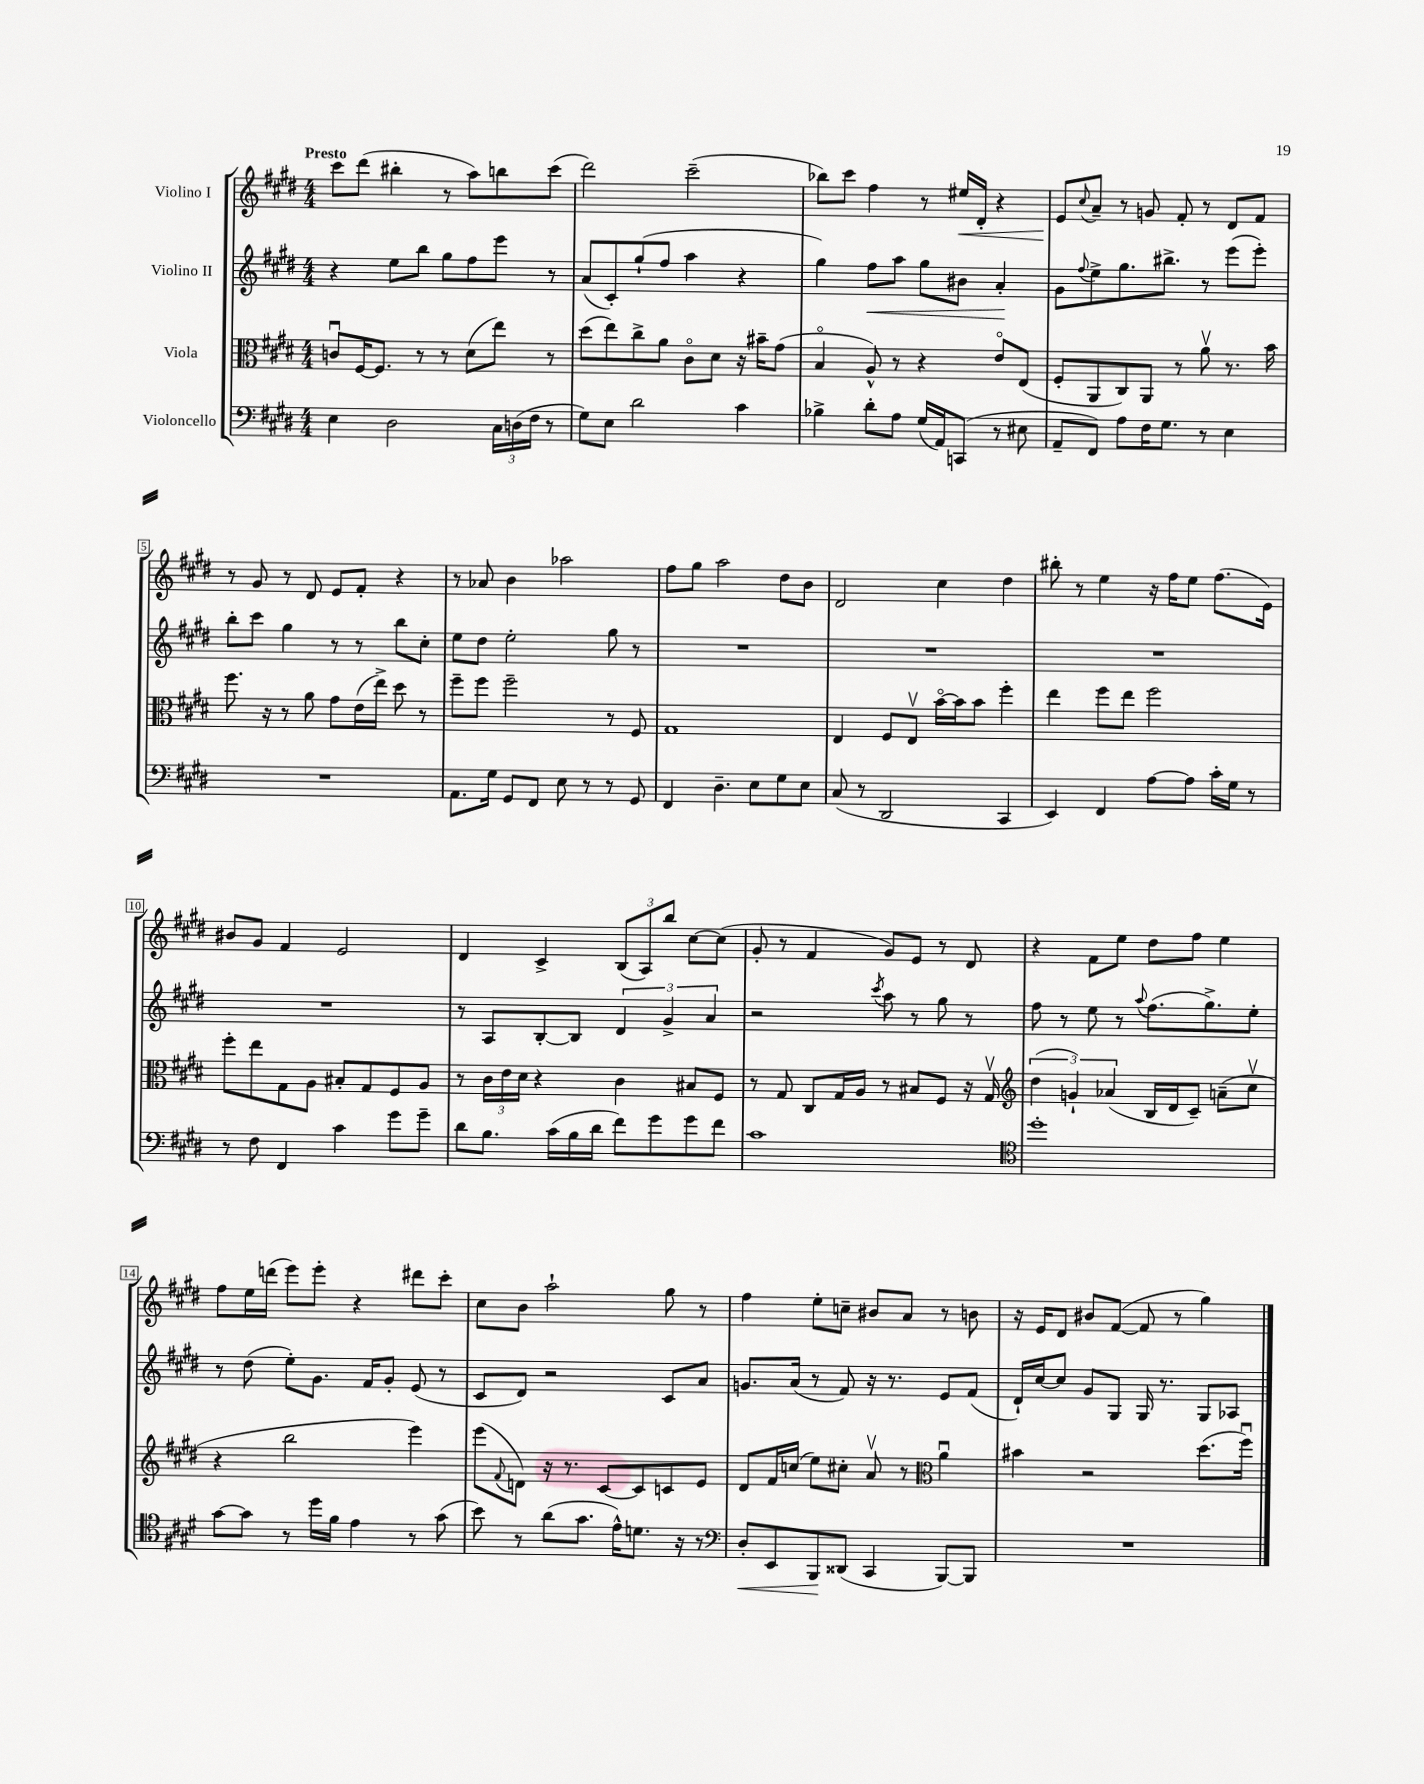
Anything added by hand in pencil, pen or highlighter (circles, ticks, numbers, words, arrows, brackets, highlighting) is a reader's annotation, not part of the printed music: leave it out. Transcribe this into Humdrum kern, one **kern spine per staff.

**kern	**dynam	**kern	**kern	**dynam	**kern	**dynam
*part4	*part4	*part3	*part2	*part2	*part1	*part1
*staff4	*staff4	*staff3	*staff2	*staff2	*staff1	*staff1
*I"Violoncello	*	*I"Viola	*I"Violino II	*	*I"Violino I	*
*clefF4	*	*clefC3	*clefG2	*	*clefG2	*
*k[f#c#g#d#]	*	*k[f#c#g#d#]	*k[f#c#g#d#]	*	*k[f#c#g#d#]	*
*M4/4	*	*M4/4	*M4/4	*	*M4/4	*
=1	=1	=1	=1	=1	=1	=1
!	!	!	!	!	!LO:TX:a:B:t=Presto	!
4E\	.	8cnu/L	4r	.	8ccc#\L	.
.	.	[16F#/K	.	.	(8ddd#\J	.
.	.	8.F#/J]	.	.	.	.
2D#\	.	.	8ee\L	.	4bb#X'\	.
.	.	8r	8bb\J	.	.	.
.	.	8r	8gg#\L	.	8r	.
.	.	(8d#\L	8ff#\	.	8aa\L)	.
24C#\LL	.	8ee\J)	8eee\J	.	8bbn\	.
(24Dn\	.	.	.	.	.	.
24F#\JJ	.	.	.	.	.	.
8r	.	8r	8r	.	(8ccc#\J	.
=2	=2	=2	=2	=2	=2	=2
8G#\L)	.	(8dd#\L	(8a/L	.	2ddd#\)	.
8E\J	.	8ee\)	8c#'/)	.	.	.
2d#\	.	8cc#^\	(8gg#`/	.	.	.
.	.	8a\J	8ff#/J	.	.	.
.	.	8c#\L	4aa\	.	(2ccc#~\	.
.	.	8d#\J	.	.	.	.
4c#\	.	16r	4r	.	.	.
.	.	16b#X~\KL	.	.	.	.
.	.	(8g#\J	.	.	.	.
=3	=3	=3	=3	=3	=3	=3
4B-X^\	.	4B/	4gg#\)	.	8bb-X\L)	.
.	.	.	.	.	8ccc#\J	.
!	!	!	!	!LO:HP:b	!	!
8d#'\L	.	8A^^/)	8ff#\L	<	4ff#\	.
8A\J	.	8r	8aa\J	.	.	.
(16G#/LL	.	4r	8gg#\L	.	8r	.
16AA/J)	.	.	.	.	.	.
!	!	!	!	!	!	!LO:HP:b
(8CCn/J	.	.	8b#X\J	.	16ee#X/LL	<
.	.	.	.	.	16d#'/JJ	.
8r	.	8e/L	4a'/	.	4r	.
8E#X\	.	(8E/J	.	.	.	.
.	.	.	.	[	.	.
=4	=4	=4	=4	=4	=4	=4
8AA~/L	.	8F#'/L	8g#\L	.	8e/L	.
.	.	.	8qqff#/	.	8qqcc#/	.
8FF#/J)	.	8AA/	8ee^\	.	8a~/J	[
8A\L	.	8C#/)	8.gg#\	.	8r	.
16F#\K	.	8AA/J	.	.	8gn/	.
8.G#\J	.	.	8.bb#X^\J	.	.	.
.	.	8r	.	.	8f#'/	.
8r	.	8av\	8r	.	8r	.
4E\	.	8.r	(8eee\L	.	8d#/L	.
.	.	.	8eee'\J)	.	8f#/J	.
.	.	16b\	.	.	.	.
!!LO:LB:g=z
=5	=5	=5	=5	=5	=5	=5
1r	.	8.ff#\	8bb'\L	.	8r	.
.	.	.	8ccc#\J	.	8g#/	.
.	.	16r	.	.	.	.
.	.	8r	4gg#\	.	8r	.
.	.	8a\	.	.	8d#/	.
.	.	8g#\L	8r	.	8e/L	.
.	.	(16e\L	8r	.	8f#'/J	.
.	.	16ee^\JJ)	.	.	.	.
.	.	8dd#\	8bb\L	.	4r	.
.	.	8r	8cc#'\J	.	.	.
=6	=6	=6	=6	=6	=6	=6
8.AA\L	.	8ff#~\L	8ee\L	.	8r	.
.	.	8ff#\J	8dd#\J	.	8a-X/	.
16G#\Jk	.	.	.	.	.	.
8GG#/L	.	2ff#~\	2ee'\	.	4b\	.
8FF#/J	.	.	.	.	.	.
8E\	.	.	.	.	2aa-X\	.
8r	.	.	.	.	.	.
8r	.	8r	8gg#\	.	.	.
8GG#/	.	8F#/	8r	.	.	.
=7	=7	=7	=7	=7	=7	=7
4FF#/	.	1G#	1r	.	8ff#\L	.
.	.	.	.	.	8gg#\J	.
4.D#~\	.	.	.	.	2aa\	.
8E\L	.	.	.	.	.	.
8G#\	.	.	.	.	8dd#\L	.
8E\J	.	.	.	.	8b\J	.
=8	=8	=8	=8	=8	=8	=8
(8C#/	.	4E/	1r	.	2d#/	.
8r	.	.	.	.	.	.
2DD#/	.	8F#/L	.	.	.	.
.	.	8Ev/J	.	.	.	.
.	.	[16b\LL	.	.	4cc#\	.
.	.	16b\J]	.	.	.	.
.	.	8b\J	.	.	.	.
4CC#/	.	4ff#'\	.	.	4dd#\	.
=9	=9	=9	=9	=9	=9	=9
4EE/)	.	4ee\	1r	.	8bb#X'\	.
.	.	.	.	.	8r	.
4FF#/	.	8ff#\L	.	.	4ee\	.
.	.	8ee\J	.	.	.	.
[8A\L	.	2ff#\	.	.	16r	.
.	.	.	.	.	16ff#\KL	.
8A\J]	.	.	.	.	8ee\J	.
16c#'\LL	.	.	.	.	(8.ff#\L	.
16G#\JJ	.	.	.	.	.	.
8r	.	.	.	.	.	.
.	.	.	.	.	16e\Jk)	.
!!LO:LB:g=z
=10	=10	=10	=10	=10	=10	=10
8r	.	8ff#'\L	1r	.	8b#X/L	.
8F#\	.	8ee\	.	.	8g#/J	.
4FF#/	.	8G#\	.	.	4f#/	.
.	.	8A\J	.	.	.	.
4c#\	.	8B#X'/L	.	.	2e/	.
.	.	8G#/	.	.	.	.
8g#\L	.	8F#/	.	.	.	.
8g#~\J	.	8A/J	.	.	.	.
=11	=11	=11	=11	=11	=11	=11
8d#\L	.	8r	8r	.	4d#/	.
8.B\J	.	24c#\LL	8A/L	.	.	.
.	.	24e\	.	.	.	.
.	.	24d#\JJ	.	.	.	.
.	.	4r	[8B'/	.	4c#^/	.
(16c#\LL	.	.	.	.	.	.
16B\	.	.	8B/J]	.	.	.
16d#\JJ	.	.	.	.	.	.
8f#\L)	.	4c#\	6d#/	.	(12B/L	.
.	.	.	.	.	12A/)	.
8g#\	.	.	.	.	.	.
.	.	.	6g#^/	.	12bb/J	.
8g#\	.	8B#X/L	.	.	[8cc#\L	.
.	.	.	6a/	.	.	.
8f#\J	.	8F#/J	.	.	(8cc#\J]	.
=12	=12	=12	=12	=12	=12	=12
1c#	.	8r	2r	.	8g#'/	.
.	.	8G#/	.	.	8r	.
.	.	8C#/L	.	.	4f#/	.
.	.	16G#/L	.	.	.	.
.	.	16A/JJ	.	.	.	.
.	.	.	8qccc#/	.	.	.
.	.	8r	8aa\	.	8g#/L)	.
.	.	8B#X/L	8r	.	8e/J	.
.	.	8F#/J	8gg#\	.	8r	.
.	.	16r	8r	.	8d#/	.
.	.	16G#v/	.	.	.	.
=13	=13	=13	=13	=13	=13	=13
*clefC4	*	*clefG2	*	*	*	*
1dd#'	.	(6dd#\	8ff#\	.	4r	.
.	.	.	8r	.	.	.
.	.	6gn`/)	.	.	.	.
.	.	.	8ee\	.	8f#\L	.
.	.	(6a-X/	.	.	.	.
.	.	.	8r	.	8ee\J	.
.	.	.	8qqaa/	.	.	.
.	.	16B/LL	(8.ff#\L	.	8dd#\L	.
.	.	16d#/J	.	.	.	.
.	.	8c#~/J)	.	.	8ff#\J	.
.	.	.	8.gg#^\)	.	.	.
.	.	(8an~\L	.	.	4ee\	.
.	.	8cc#v\J	8ee'\J	.	.	.
!!LO:LB:g=z
=14	=14	=14	=14	=14	=14	=14
[8g#\L	.	4r	8r	.	8ff#\L	.
8g#\J]	.	.	(8dd#\	.	16ee\L	.
.	.	.	.	.	(16dddn\JJ	.
8r	.	2bb\	8ee'\L)	.	8eee\L)	.
16dd#\LL	.	.	8.g#\J	.	8eee'\J	.
16f#\JJ	.	.	.	.	.	.
4e\	.	.	.	.	4r	.
.	.	.	16f#/KL	.	.	.
.	.	.	8g#'/J	.	.	.
8r	.	4eee\)	(8e/	.	8ddd#X\L	.
(8g#\	.	.	8r	.	8ccc#'\J	.
=15	=15	=15	=15	=15	=15	=15
8b\)	.	(8eee\L	8c#/L	.	8cc#\L	.
.	.	8qqf#/	.	.	.	.
8r	.	8dn\J)	8d#/J)	.	8b\J	.
(8a\L	.	16r	2r	.	2aa`\	.
.	.	8.r	.	.	.	.
8.g#\J	.	.	.	.	.	.
.	.	[8c#/L	.	.	.	.
16e^^\KL)	.	.	.	.	.	.
8.dn\J	.	8c#/]	.	.	.	.
.	.	8cn/	8c#/L	.	8gg#\	.
16r	.	.	.	.	.	.
8r	.	8e/J	8a/J	.	8r	.
=16	=16	=16	=16	=16	=16	=16
*clefF4	*	*	*	*	*	*
!	!LO:HP:b	!	!	!	!	!
8D#'/L	<	8d#/L	8.gn/L	.	4ff#\	.
8EE/	.	16f#/L	.	.	.	.
.	.	(16ccn/JJ	(16a/Jk	.	.	.
8BBB/	.	8ee\L)	8r	.	8ee'\L	.
(8DD##X/J	[	8cc#X'\J	8f#/)	.	8ccn~\J	.
4CC#/	.	8av/	16r	.	8b#X/L	.
.	.	.	8.r	.	.	.
.	.	8r	.	.	8a/J	.
*	*	*clefC3	*	*	*	*
[8BBB/L)	.	4au\	8e/L	.	8r	.
8BBB/J]	.	.	(8f#/J	.	8bn\	.
=17	=17	=17	=17	=17	=17	=17
1r	.	4b#X\	16d#`/LL)	.	16r	.
.	.	.	[16cc#/J	.	16e/KL	.
.	.	.	8cc#/J]	.	8d#/J	.
.	.	2r	8g#/L	.	8b#X/L	.
.	.	.	8G#/J	.	([8f#/J	.
.	.	.	16G#/	.	8f#/]	.
.	.	.	8.r	.	.	.
.	.	.	.	.	8r	.
.	.	(8.dd#\L	8G#/L	.	4gg#\)	.
.	.	.	8A-X/J	.	.	.
.	.	16ff#u\Jk)	.	.	.	.
==	==	==	==	==	==	==
*-	*-	*-	*-	*-	*-	*-
